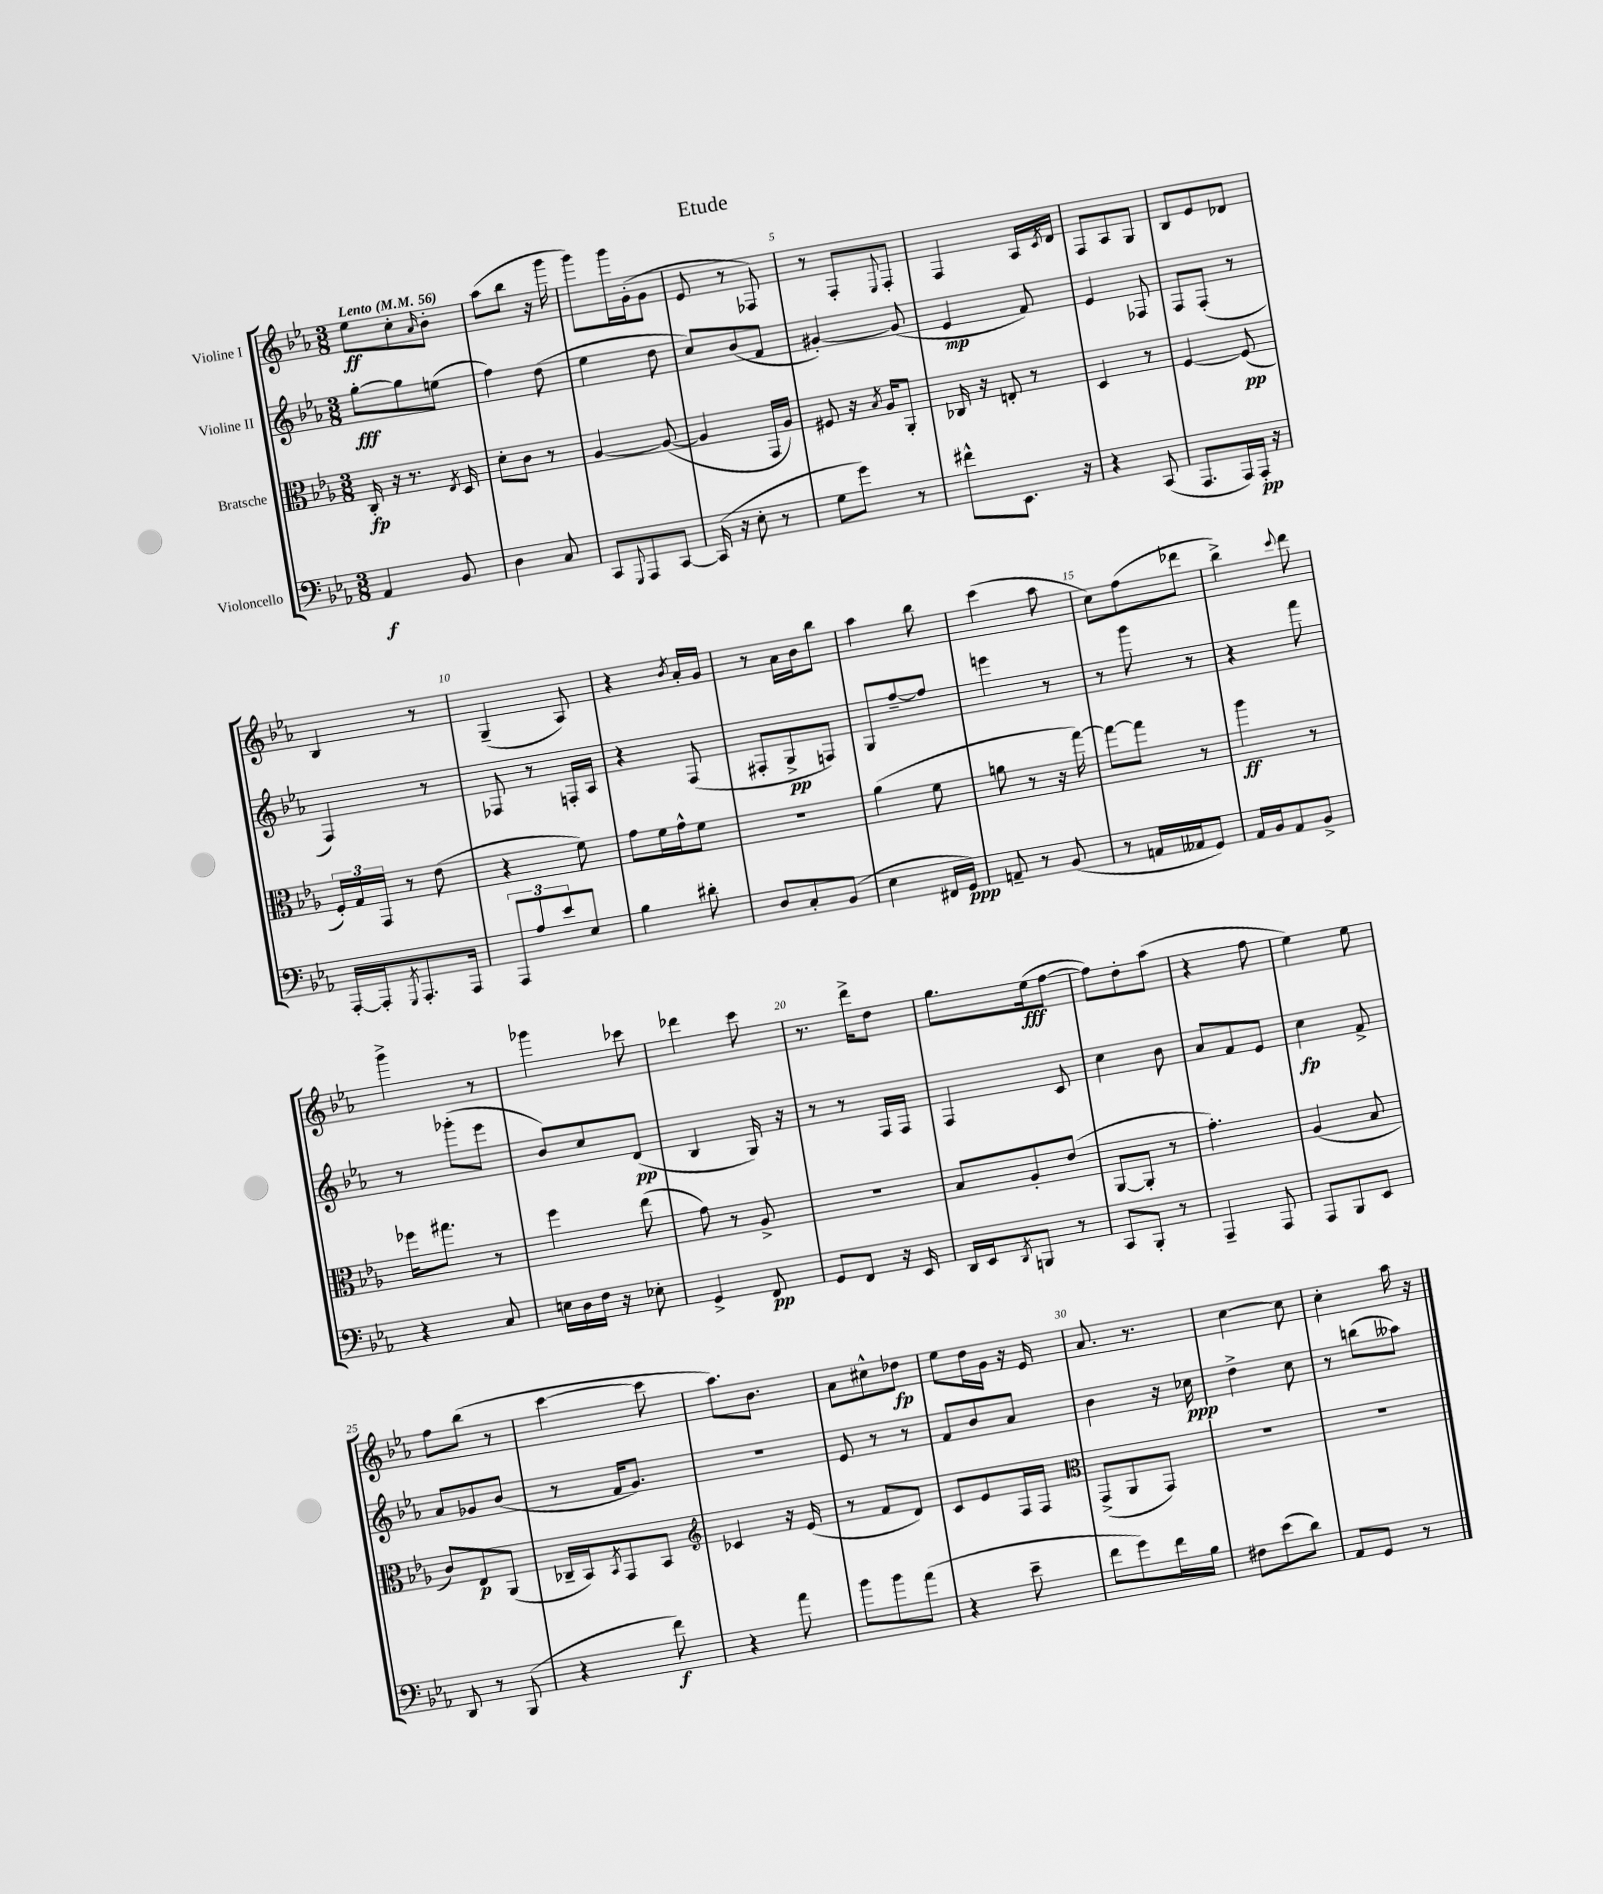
\header { title = "Etude" }
<<
\new StaffGroup <<
\new Staff = "s0" \with { instrumentName = "Violine I" } {
    \clef treble \key ees \major \numericTimeSignature \time 3/8 \tempo "Lento" 4 = 56
    ees''8\ff c''8-. \grace { aes'16 } bes'8-. |
    aes''8( bes''8 r16 g'''16 |
    g'''8) g'''16 g'16-.( g'8 |
    ees'8 r8 fes8) |
    r8 f8-. \appoggiatura { ees8 } f8-. |
    f4 aes16 \acciaccatura { c'8 } d'16 |
    f8 aes8 g8 |
    bes8 ees'8 des'8 |
    bes4 r8 |
    g4--( aes8) |
    r4 \acciaccatura { bes'8 } aes'16-. g'16 |
    r8 aes'16 bes'16 bes''8 |
    aes''4 bes''8 |
    c'''4( aes''8 |
    c''8) f''8( des'''8 |
    bes''4->) \appoggiatura { c'''8 } d'''8 |
    g'''4-> r8 |
    ges'''4 ces'''8 |
    des'''4 c'''8 |
    r8. d'''16-> d''8 |
    g''8. ees''16\fff( f''8~ |
    f''8) d''8-. aes''8( |
    r4 f''8 |
    ees''4) ees''8 |
    f''8 bes''8( r8 |
    c'''4~ c'''8 |
    aes''8.) bes'8. |
    aes'8 cis''8-^ des''8\fp |
    ees''8 d''16 g'16 r16 ees'16 |
    aes'8. r8. |
    c''4~ c''8 |
    c''4-. aes''16 r16 \bar "|." |
}
\new Staff = "s1" \with { instrumentName = "Violine II" } {
    \clef treble \key ees \major \numericTimeSignature \time 3/8
    g''8~-.\fff g''8 e''8( |
    f''4) d''8( |
    ees''4 d''8 |
    c''8) bes'8( f'8 |
    gis'4~-.) gis'8( |
    ees'4\mp f'8) |
    ees'4 fes8 |
    f8 f8-.( r8 |
    f4) r8 |
    fes8 r8 f16-. aes16 |
    r4 f8( |
    fis8-. g8->\pp f8) |
    g8 f''8~-- f''8 |
    e'''4 r8 |
    r8 g'''8 r8 |
    r4 f'''8 |
    r8 ges'''8-.( ees'''8 |
    bes'8) c''8 d'8\pp( |
    bes4 g16) r16 |
    r8 r8 f16 f16 |
    f4 c'8 |
    c''4 bes'8 |
    aes'8 f'8 ees'8 |
    c''4\fp f'8-> |
    aes'8 ges'8 bes'8( |
    r8 f'16 g'8.) |
    R4. |
    ees'8 r8 r8 |
    f'8 bes'8 aes'8 |
    bes'4 r16 ces''16\ppp |
    d''4-> c''8 |
    r8 b''8( aeses''8) \bar "|." |
}
\new Staff = "s2" \with { instrumentName = "Bratsche" } {
    \clef alto \key ees \major \numericTimeSignature \time 3/8
    c16-.\fp r16 r8. \acciaccatura { ees8 } d16 |
    d'8-. c'8 r8 |
    aes4~ aes8~( |
    aes4 g,16 aes16) |
    fis8 r16 \acciaccatura { bes8 } aes16 aes,8-. |
    ces16 r16 e8-. r8 |
    d4 r8 |
    f4~ f8\pp( |
    \tuplet 3/2 { f16-.) g16 g,16 } r8 ees'8( |
    r4 f'8) |
    g'8 f'16 g'16-^ f'8 |
    R4. |
    aes'4( f'8 |
    a'8 r8 r16 g''16~) |
    g''8~ g''8 r8 |
    aes''4\ff r8 |
    fes''16 gis''8. r8 |
    f''4 ees''8( |
    g'8) r8 aes8-> |
    R4. |
    bes8 aes8-. ees'8( |
    aes,8~ aes,8-. r8 |
    g'4.-.) |
    aes4( bes8 |
    c'8) ees8\p aes,8( |
    ces16-- bes,16) \acciaccatura { bes,8 } g,8 bes,8 |
    \clef treble ces'4 r16 ees'16( |
    r8 f'8 d'8) |
    c'8 ees'8 f16 f16 |
    \clef alto g,8->( aes,8 g,8) |
    R4. |
    R4. \bar "|." |
}
\new Staff = "s3" \with { instrumentName = "Violoncello" } {
    \clef bass \key ees \major \numericTimeSignature \time 3/8
    aes,4\f bes,8 |
    d4 c8 |
    c,8 \appoggiatura { g,,8 } aes,,8 c,8~ |
    c,16( r16 ees8-. r8 |
    g8 g'8) r8 |
    fis'8-^ ees,8. r16 |
    r4 c,8( |
    aes,,8. aes,,16) aes,,16-.\pp r16 |
    aes,,16~-. aes,,16-. \acciaccatura { g,,8 } aes,,8.-. aes,,16 |
    \tuplet 3/2 { aes,,8 aes8 ees'8 } ees8 |
    bes4 dis'8-. |
    d8 c8-. bes,8( |
    ees4 fis,16 g,16\ppp) |
    a,8-- r8 bes,8( |
    r8 a,16 aeses,16 g,8) |
    aes,16 bes,16 aes,8 bes,8-> |
    r4 c8 |
    e16 d16 f16 r16 ees8-. |
    g,4-> f,8\pp |
    g,8 f,8 r16 ees,16 |
    d,16 ees,16 \acciaccatura { d,8 } b,,8 r8 |
    c,8 bes,,8-. r8 |
    aes,,4-- aes,,8 |
    aes,,8 bes,,8 ees,8 |
    d,8 r8 bes,,8( |
    r4 f'8\f) |
    r4 aes'8 |
    bes'8 bes'8 aes'8( |
    r4 ees'8-- |
    f'8 g'8) f'16 bes16 |
    fis8 ees'8( d'8) |
    aes,8 g,8 r8 \bar "|." |
}
>>
>>
\layout { \context { \Score \override BarNumber.break-visibility = ##(#f #t #t) barNumberVisibility = #(every-nth-bar-number-visible 5) } }
